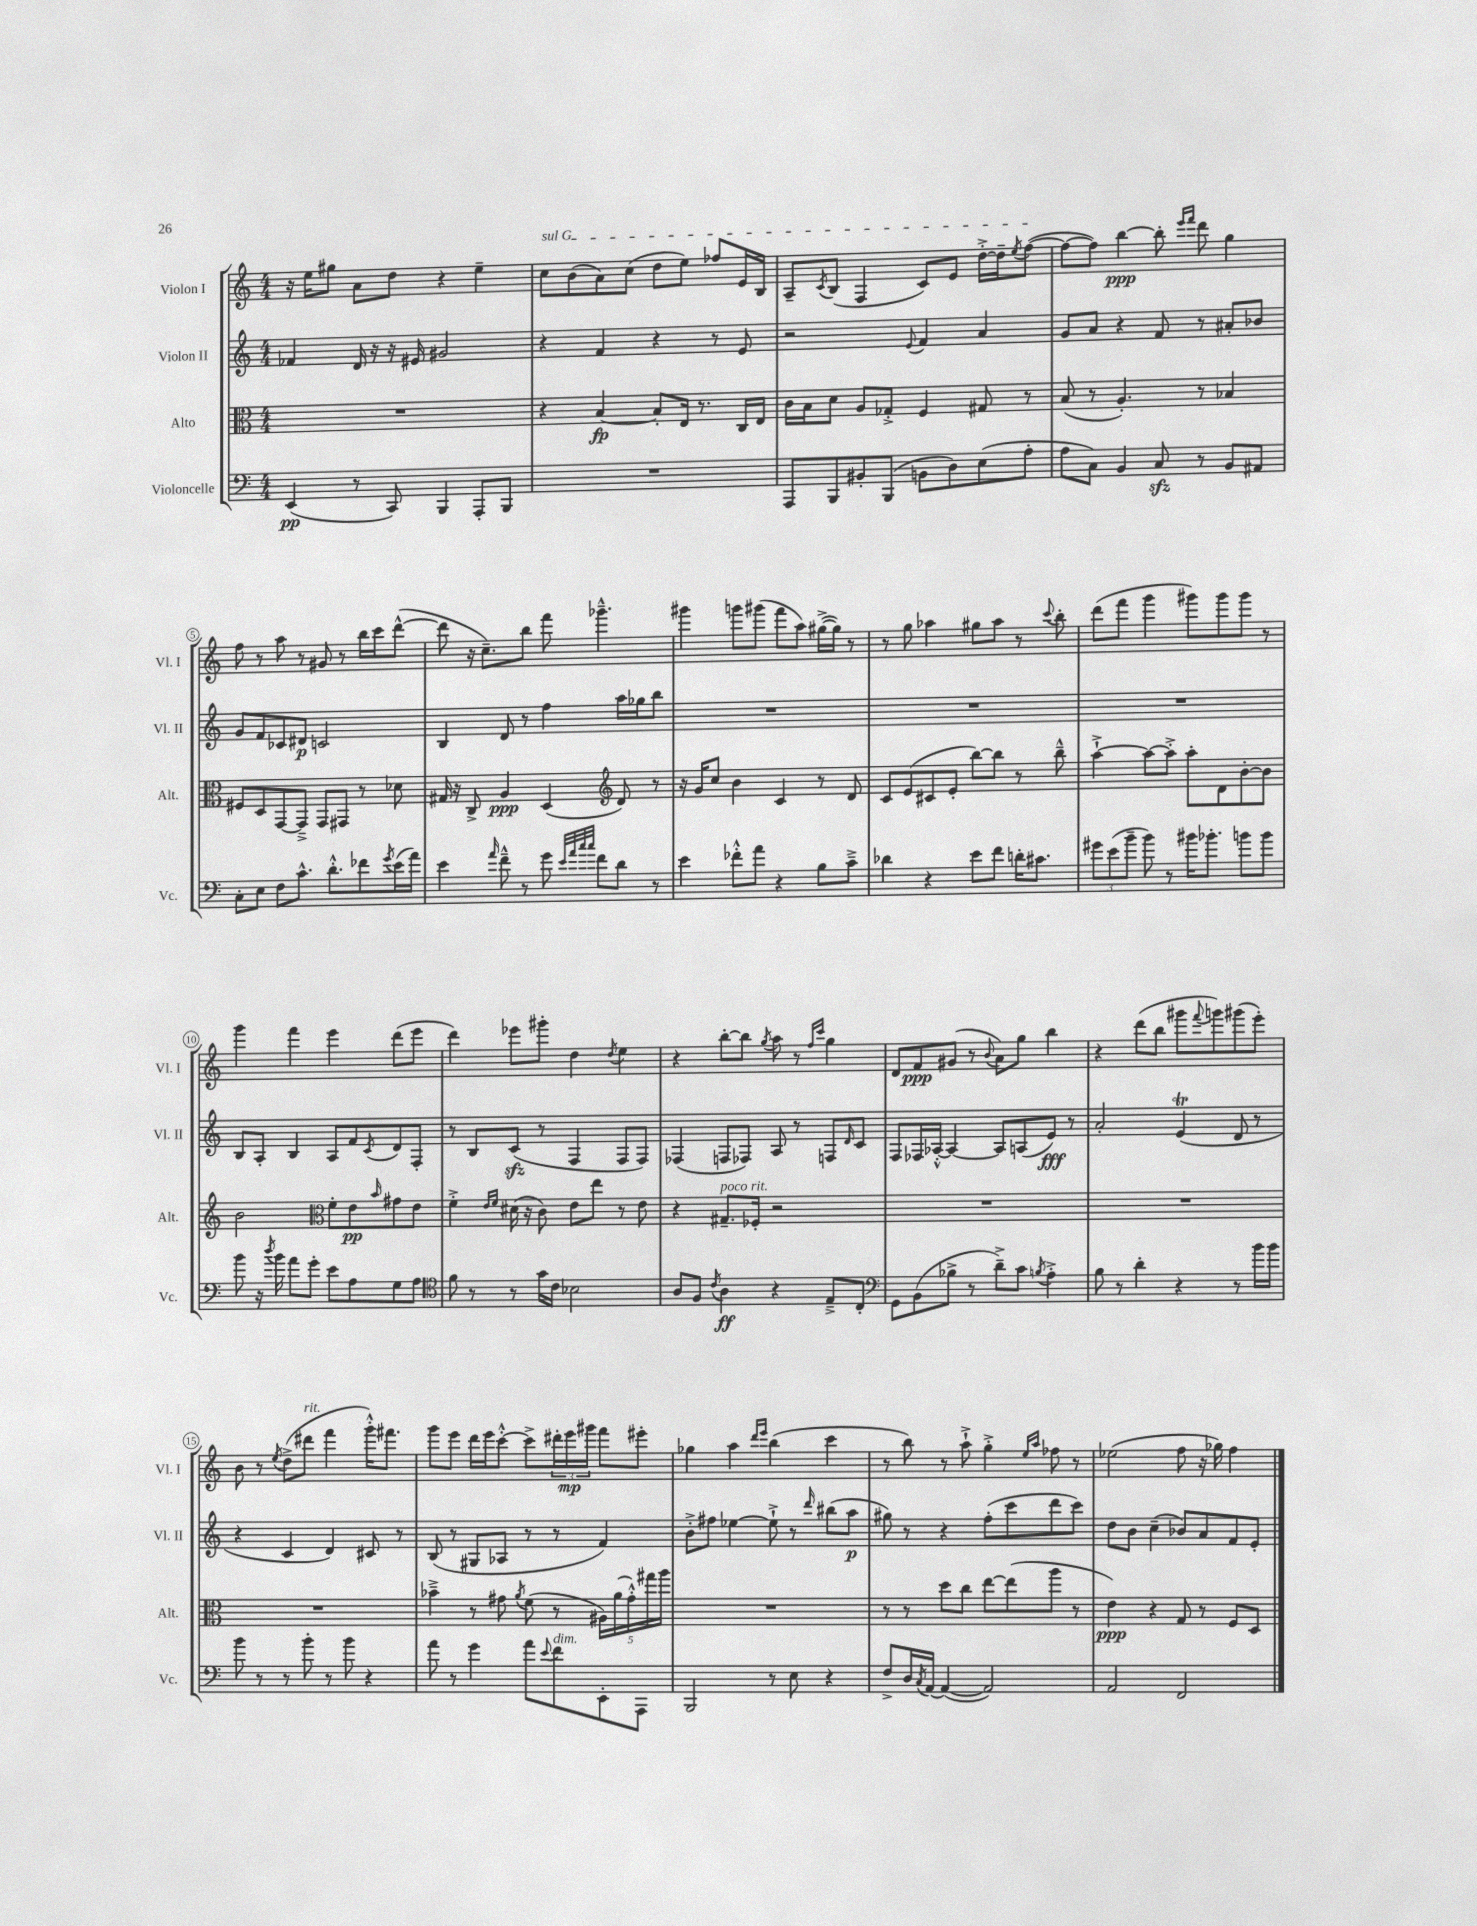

**kern	**kern	**kern	**kern
*staff4	*staff3	*staff2	*staff1
*clefF4	*clefC3	*clefG2	*clefG2
*k[]	*k[]	*k[]	*k[]
*M4/4	*M4/4	*M4/4	*M4/4
(4EE	1r	4f-	16r
.	.	.	16ee
.	.	.	8gg#
8r	.	16d	8a
.	.	16r	.
8CC)	.	16r	8dd
.	.	16e#	.
4BBB	.	2g#	4r
8AAA'	.	.	4ee~
8BBB	.	.	.
=	=	=	=
1r	4r	4r	8cc
.	.	.	(8b
.	[4B	4f	8a)
.	.	.	(8cc
.	8B']	4r	8dd
.	16E	.	8ee)
.	8.r	.	.
.	.	8r	8ff-
.	16C	8e	16e
.	16E	.	16B
=	=	=	=
8AAA	16c	2r	8A~
.	16B	.	.
.	.	.	8qc
8BBB	8d	.	(8B
8BB#'	8A	.	4F
(8BBB	8G-'^	.	.
.	.	8qqe	.
8BB	4F	4f	8c)
8D)	.	.	8e
(8E	8G#	4a	[16dd'^
.	.	.	16dd~]
.	.	.	8qee
8A'	8r	.	([8ff
=	=	=	=
8A	(8B	8g	8ff_
8C)	8r	8a	8ff])
4BB	4.A')	4r	[4bb
8C	.	8f	8bb']
.	.	.	16qqeee
.	.	.	16qqfff
8r	8r	8r	8ddd
8BB	4B-	8a#'	4gg
8AA#	.	8b-	.
=	=	=	=
8C'	8F#	8g	8ff
8E	8D	8f	8r
8F	[8GG	8c-	8aa
8.c^^	8GG~^]	8d#	8r
.	8GG	2c	8g#
8.d'^^	.	.	.
.	8GG#	.	8r
8f-	8r	.	16bb
.	.	.	16ccc
8qg	.	.	.
(16e	8d-	.	([8ddd^^
16a)	.	.	.
=	=	=	=
4e	16G#	4B	8ddd]
.	16r	.	.
.	8C^	.	16r
.	.	.	8.cc~)
16qqa	.	.	.
8f~^^	4A	8d	.
8r	.	8r	8bb
8g	(4D	4ff	8fff
32qqe	.	.	.
32qqa	.	.	.
32qqcc	.	.	.
32qqcc	.	.	.
8f	.	.	4.ggg-~^^
*	*clefG2	*	*
8d	8d)	16aa	.
.	.	16gg-	.
8r	8r	8bb	.
=	=	=	=
4e	16r	1r	4ggg#
.	16g	.	.
.	8cc	.	.
8f-'^^	4b	.	8ggg
8a	.	.	(8ggg#
4r	4c	.	8fff
.	.	.	8aa)
8B	8r	.	([16gg#^
.	.	.	16gg#])
8c~^	8d	.	8r
=	=	=	=
4d-	8c	1r	8r
.	(8e	.	8gg
4r	8c#	.	4aa-
.	8e'	.	.
8e	[8bb)	.	8gg#
8f	8bb]	.	8aa-
16d'	8r	.	8r
8.c#	.	.	.
.	.	.	8qqccc
.	8bb~^^	.	8bb'
=	=	=	=
12g#	[4aa`^	1r	(8ddd
(12e	.	.	.
.	.	.	8fff
12b~	.	.	.
8b)	8aa_	.	4ggg
8r	8aa'^]	.	.
16b#	8aa'	.	8ggg#)
8.b-'	.	.	.
.	8d	.	8ggg#
8b	[8b'	.	8ggg#
8b	8b]	.	8r
=	=	=	=
8b	2b	8B	4ggg
16r	.	8A'	.
8qdd	.	.	.
16b	.	.	.
8a	.	4B	4fff
8g'	.	.	.
*	*clefC3	*	*
8e	8f'	8A	4eee
8A	8e	8f	.
.	16qqb	8qc	.
8G	8g#	8d	(8ddd
8A	8e	8F'	8eee
=	=	=	=
*clefC4	*	*	*
8f	4f'^	8r	4ddd)
8r	.	8B	.
.	16qqe	.	.
.	16qqf	.	.
8r	(16d#	(8c	8eee-
.	16r	.	.
16g	8c)	8r	8ggg#'
16c	.	.	.
2B-	8e	4F	4dd
.	8ee	.	.
.	.	.	8qdd
.	8r	8F	4ee
.	8e	8F)	.
=	=	=	=
8A	4r	(4F-	4r
8F	.	.	.
8qc	.	.	.
4A	8.G#~	8F	[8bb'
.	.	8F-)	8bb]
.	16F-'	.	.
.	.	.	8qgg
4r	2r	8A	8aa
.	.	8r	8r
.	.	.	16qqff
.	.	.	16qqccc
8E~^	.	8F	4gg
.	.	16qqd	.
8C'	.	8c	.
=	=	=	=
*clefF4	*	*	*
8GG	1r	8F	8d
(8BB	.	16F-	8f
.	.	[16A-'^^	.
8B-^	.	4A-_	(8g#
8r	.	.	8r
.	.	.	8qqb
8d~^)	.	8A-]	8a)
8c	.	(8A	8gg
8qB	.	.	.
4A'^	.	8e)	4bb
.	.	8r	.
=	=	=	=
8B	1r	2a'	4r
8r	.	.	.
4d'	.	.	(8ddd
.	.	.	8bb
4r	.	(4e	8ggg#
.	.	.	8qqfff
.	.	.	8ggg)
8r	.	8d	(8ggg#
16b	.	8r	8eee')
16b	.	.	.
=	=	=	=
8b	1r	4r	8b
8r	.	.	8r
.	.	.	8qee
8r	.	4c	(8dd^
8b'	.	.	8ddd#
8r	.	4d)	4fff
8b	.	.	.
4r	.	8c#	16ggg'^^)
.	.	.	8.fff#
.	.	8r	.
=	=	=	=
8a	4b-~^	(8B	8ggg
8r	.	8r	8eee
4g	8r	8G#	16ddd
.	.	.	16eee
.	8g#	8A-	[8ccc'^^
.	8qa	.	.
8a	(8f	8r	8ccc^]
8qqe	.	.	.
8f	8r	8r	24ddd#'
.	.	.	24eee
.	.	.	24ggg#
8EE'	20A#)	4f)	8fff
.	(20a	.	.
.	20g#'^^)	.	.
8AAA	.	.	8eee#'
.	20gg#	.	.
.	20aa	.	.
=	=	=	=
2BBB	1r	8b'^	4gg-
.	.	8ff#	.
.	.	[4ee-	4aa
.	.	.	16qqddd
.	.	.	16qqeee
8r	.	8ee-`^]	(4bb
8E	.	8r	.
.	.	16qqddd	.
4r	.	(8bb#	4ccc
.	.	8aa	.
=	=	=	=
8F^	8r	8gg#)	8r
16D	8r	8r	8bb)
8qC	.	.	.
[16AA	.	.	.
(4AA_	8dd	4r	8r
.	8cc	.	8aa`^
2AA])	[8ee	(8ff'	4gg'^
.	(8ee]	8ccc	.
.	.	.	16qqee
.	.	.	16qqaa
.	8aa	8ddd	8ff-
.	8r	8ccc)	8r
=	=	=	=
2AA	4e)	8dd	(2ee-
.	.	8b	.
.	4r	(4cc~	.
2FF	8G	8b-)	8ff
.	8r	8a	16r
.	.	.	16gg-)
.	8F	8f	4ff
.	8D	8e'	.
==	==	==	==
*-	*-	*-	*-
